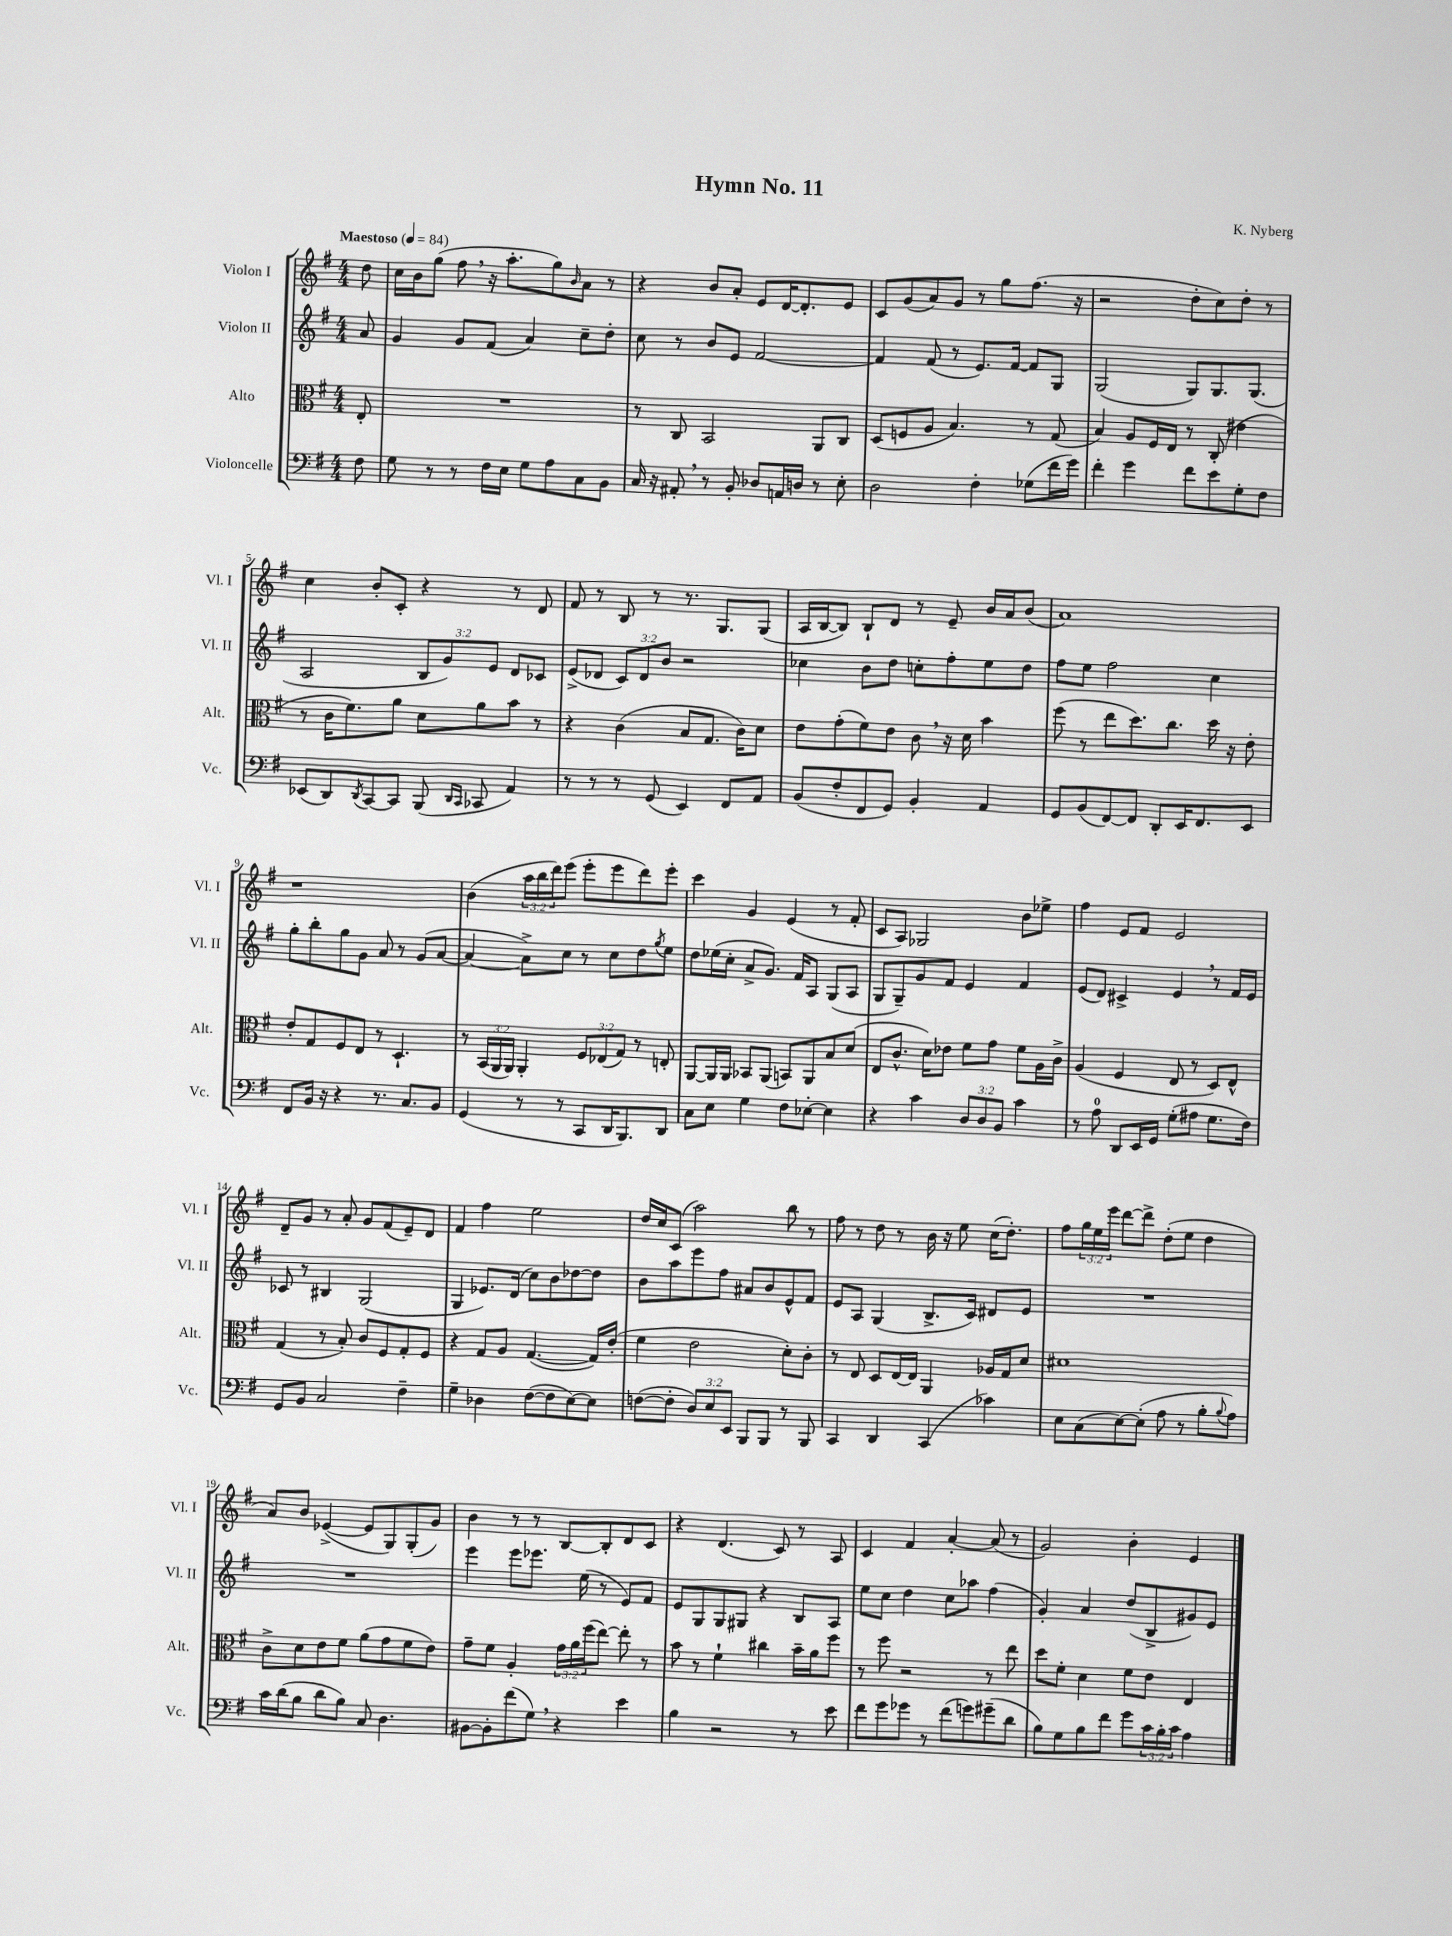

**kern	**kern	**kern	**kern
*staff4	*staff3	*staff2	*staff1
*clefF4	*clefC3	*clefG2	*clefG2
*k[f#]	*k[f#]	*k[f#]	*k[f#]
*M4/4	*M4/4	*M4/4	*M4/4
*MM84	*MM84	*MM84	*MM84
8F#	8E'	8a	8dd
=	=	=	=
8G	1r	4g	16cc
.	.	.	16b
8r	.	.	(8gg
8r	.	8g	8ff#
16F#	.	(8f#	16r
16E	.	.	8.aa'
8G	.	4a)	.
8A	.	.	8gg)
.	.	.	16qqb
8C	.	8cc~	8a
8BB	.	8dd'	8r
=	=	=	=
16C	8r	8cc	4r
16r	.	.	.
8AA#'	8C	8r	.
8r	2BB	8b	8b
8BB'	.	8e	8a'
8D-	.	[2f#	8e
16AA	.	.	[16d
16D	.	.	8.d']
8r	8AA	.	.
8E'	8C	.	8e
=	=	=	=
2D	(8D	4f#]	8c
.	8F	.	(8g
.	8A	(8f#	8a)
.	4.B)	8r	8g
4F#'	.	8.e)	8r
.	.	.	8gg
.	.	[16f#	.
(8G-	8r	8f#]	(8.ff#
16f#	(8G	8G	.
16g)	.	.	16r
=	=	=	=
4f#'	4B)	(2G	2r
4g	8A	.	.
.	16F#	.	.
.	16E	.	.
8f#	8r	8G)	8dd'
8e	(8C'	8.G	8cc)
8G'	4e#	.	8dd'
.	.	(8.G	.
8F#	.	.	8r
=	=	=	=
(8EE-	8r	2A	4cc
8DD)	16c	.	.
.	8.f#)	.	.
8qDD	.	.	.
[8CC	.	.	8b'
8CC]	8a	.	8c'
(8BBB	8d	12B	4r
.	.	12g)	.
16qqDD	.	.	.
16qqCC	.	.	.
8CC-	8a	.	.
.	.	12e	.
4AA)	8b	8d	8r
.	8r	8c-	8d
=	=	=	=
8r	4r	(8e^	8f#
8r	.	8d-	8r
8r	(4c	12c)	8B
.	.	12d-	.
(8GG	.	.	8r
.	.	12b	.
4EE)	8B	2r	8.r
.	8.G	.	.
.	.	.	8.G
8FF#	.	.	.
.	16c)	.	.
8AA	8d	.	(8G
=	=	=	=
(8BB	8e	4cc-	16A
.	.	.	[16B
8F#'	(8g'	.	8B])
8FF#	8f#)	8b	8B`
8GG)	8e	8dd	8d
4BB'	8c	8cc'	8r
.	16r	8ff#'	8e~
.	16d	.	.
4AA	4b	8ee	16b
.	.	.	16a
.	.	8dd	(8b
=	=	=	=
8GG	(8ff#	8ff#	1a)
(8BB	8r	8ee	.
[8FF#)	8ee	2ff#	.
8FF#]	8.dd)	.	.
8DD'	.	.	.
.	8.cc	.	.
16EE	.	.	.
8.FF#	.	.	.
.	16dd	4cc	.
.	16r	.	.
8EE	8e'	.	.
=	=	=	=
8FF#	8e'	8gg'	1r
16BB	8G	8bb'	.
16r	.	.	.
4r	8F#	8gg	.
.	8E	8g	.
8.r	8r	8a	.
.	4.D`	8r	.
8.C	.	.	.
.	.	(8g	.
8BB	.	[8a	.
=	=	=	=
(4GG	8r	4a_	(4b
.	(24BB	.	.
.	24AA	.	.
.	24AA)	.	.
8r	4AA'	8a^])	24aa
.	.	.	24bb
.	.	.	24ddd)
8r	.	8cc	(8eee
8CC	12F#	8r	8eee'
.	(12E-	.	.
16DD	.	8cc	8eee
.	12G)	.	.
8.BBB)	.	.	.
.	8r	8dd	8ddd)
.	.	8qgg	.
8DD	8E'	8ee	8eee'
=	=	=	=
8C	[8AA	8dd	4ccc
8E	16AA]	(16ee-	.
.	16AA	16cc'	.
4G	8BB-	8a^	4g
.	(8AA	8.g)	.
8F#	8BB)	.	(4e
.	.	16f#	.
[8E-'	8AA	8A	.
4E-]	8B	(8G	8r
.	(8d	8A	8f#'
=	=	=	=
4r	8E	8G	8c
.	8.c^^	8G~)	8A)
4c	.	8g	2G-
.	16d)	.	.
.	8e-	8f#	.
12D	8f#	4e	.
12D	.	.	.
.	8g	.	.
12BB	.	.	.
4c	8f#	4f#	8b
.	16A	.	8ee-^
.	16c^	.	.
=	=	=	=
8r	(4A	(8e	4ff#
8A	.	8d)	.
8DD	4F#	4c#^	8e
16EE	.	.	8f#
16GG	.	.	.
(8G'	8E	4e	2e
8A#	8r	.	.
8.G	8D)	8r	.
.	8E^^	16f#	.
16F#)	.	16e	.
=	=	=	=
8GG	(4G	8c-	8d~
8BB	.	8r	8g
2C	8r	4B#	8r
.	8B')	.	8a'
.	8c	(2G	8g
.	8F#	.	(8f#
4F#~	8G'	.	8e~)
.	8F#	.	8d
=	=	=	=
4G~	4r	4G	4f#
4D-	8G	8.e-)	4ff#
.	8A	.	.
.	.	(16d	.
([8F#	([4.G	8cc)	2ee
8F#]	.	8b	.
[8E)	.	[8dd-	.
8E]	16G])	8dd-]	.
.	(16e'	.	.
=	=	=	=
([8F	4f#	8b	16dd
.	.	.	16cc
8F']	.	8aa	(8c
12D)	2e	8eee	2aa)
12E	.	.	.
.	.	8ff#	.
12EE	.	.	.
8BBB	.	8a#	.
8BBB	.	8b	.
8r	8d')	8e^^	8bb
8BBB	8c'	8f#	8r
=	=	=	=
4CC	8r	8e	8ff#
.	8E	8A	8r
4DD	8D	(4G	8dd
.	[16E	.	8r
.	16E]	.	.
(4CC	4AA	8.B^	16b
.	.	.	16r
.	.	.	8ee
.	.	16c)	.
4c-)	16A-	8d#	(16cc
.	16G	.	8.dd')
.	8d	8e	.
=	=	=	=
8E	1d#	1r	8ff#
(8C	.	.	24gg
.	.	.	24ee
.	.	.	24eee
[8E)	.	.	[8ddd
(8E']	.	.	8ddd^]
8A	.	.	(8dd'
8r	.	.	8ee
8B'	.	.	4dd
8qqB	.	.	.
8A)	.	.	.
=	=	=	=
16c	8c^	1r	8a)
(16d	.	.	.
8B	8d	.	8b
8d	8e	.	([4e-^
8B)	8f#	.	.
8C	(8a	.	8e-]
4.D	8g	.	8G)
.	8f#	.	(8G'
.	8e)	.	8g)
=	=	=	=
[8BB#	8g~	4eee	4b
8BB#']	8f#	.	.
(8f#	4A'	8eee	8r
8G)	.	8.eee-	8r
4r	24g	.	[8B
.	24a	.	.
.	.	(16ee	.
.	(24ff#	.	.
.	[8ee)	8r	8B']
4e	8ee']	8e)	8d
.	8r	8f#	8c
=	=	=	=
4B	8b	8e	4r
.	8r	8G	.
2r	4f#`	8G	(4.d
.	.	8G#	.
.	4cc#	4r	.
.	.	.	8c)
8r	16b~	8B	8r
.	16a	.	.
8e	8ff#	8A	8A
=	=	=	=
8f#	8r	8ee	4c
8g	8ff#	8cc	.
8g-	2r	4dd	4f#
8r	.	.	.
(8f#	.	8cc	[4a'
8g)	.	8aa-	.
(8g#~	8r	(4ff#	(8a]
8d	8ee	.	8r
=	=	=	=
8B)	8dd	4g')	2g)
8G	8f#'	.	.
8B	4d	4a	.
8f#	.	.	.
8g	8f#	(8dd	4b'
24c	8e	8B^	.
24B'	.	.	.
24c	.	.	.
4A	4E	8g#)	4e
.	.	8e	.
==	==	==	==
*-	*-	*-	*-
